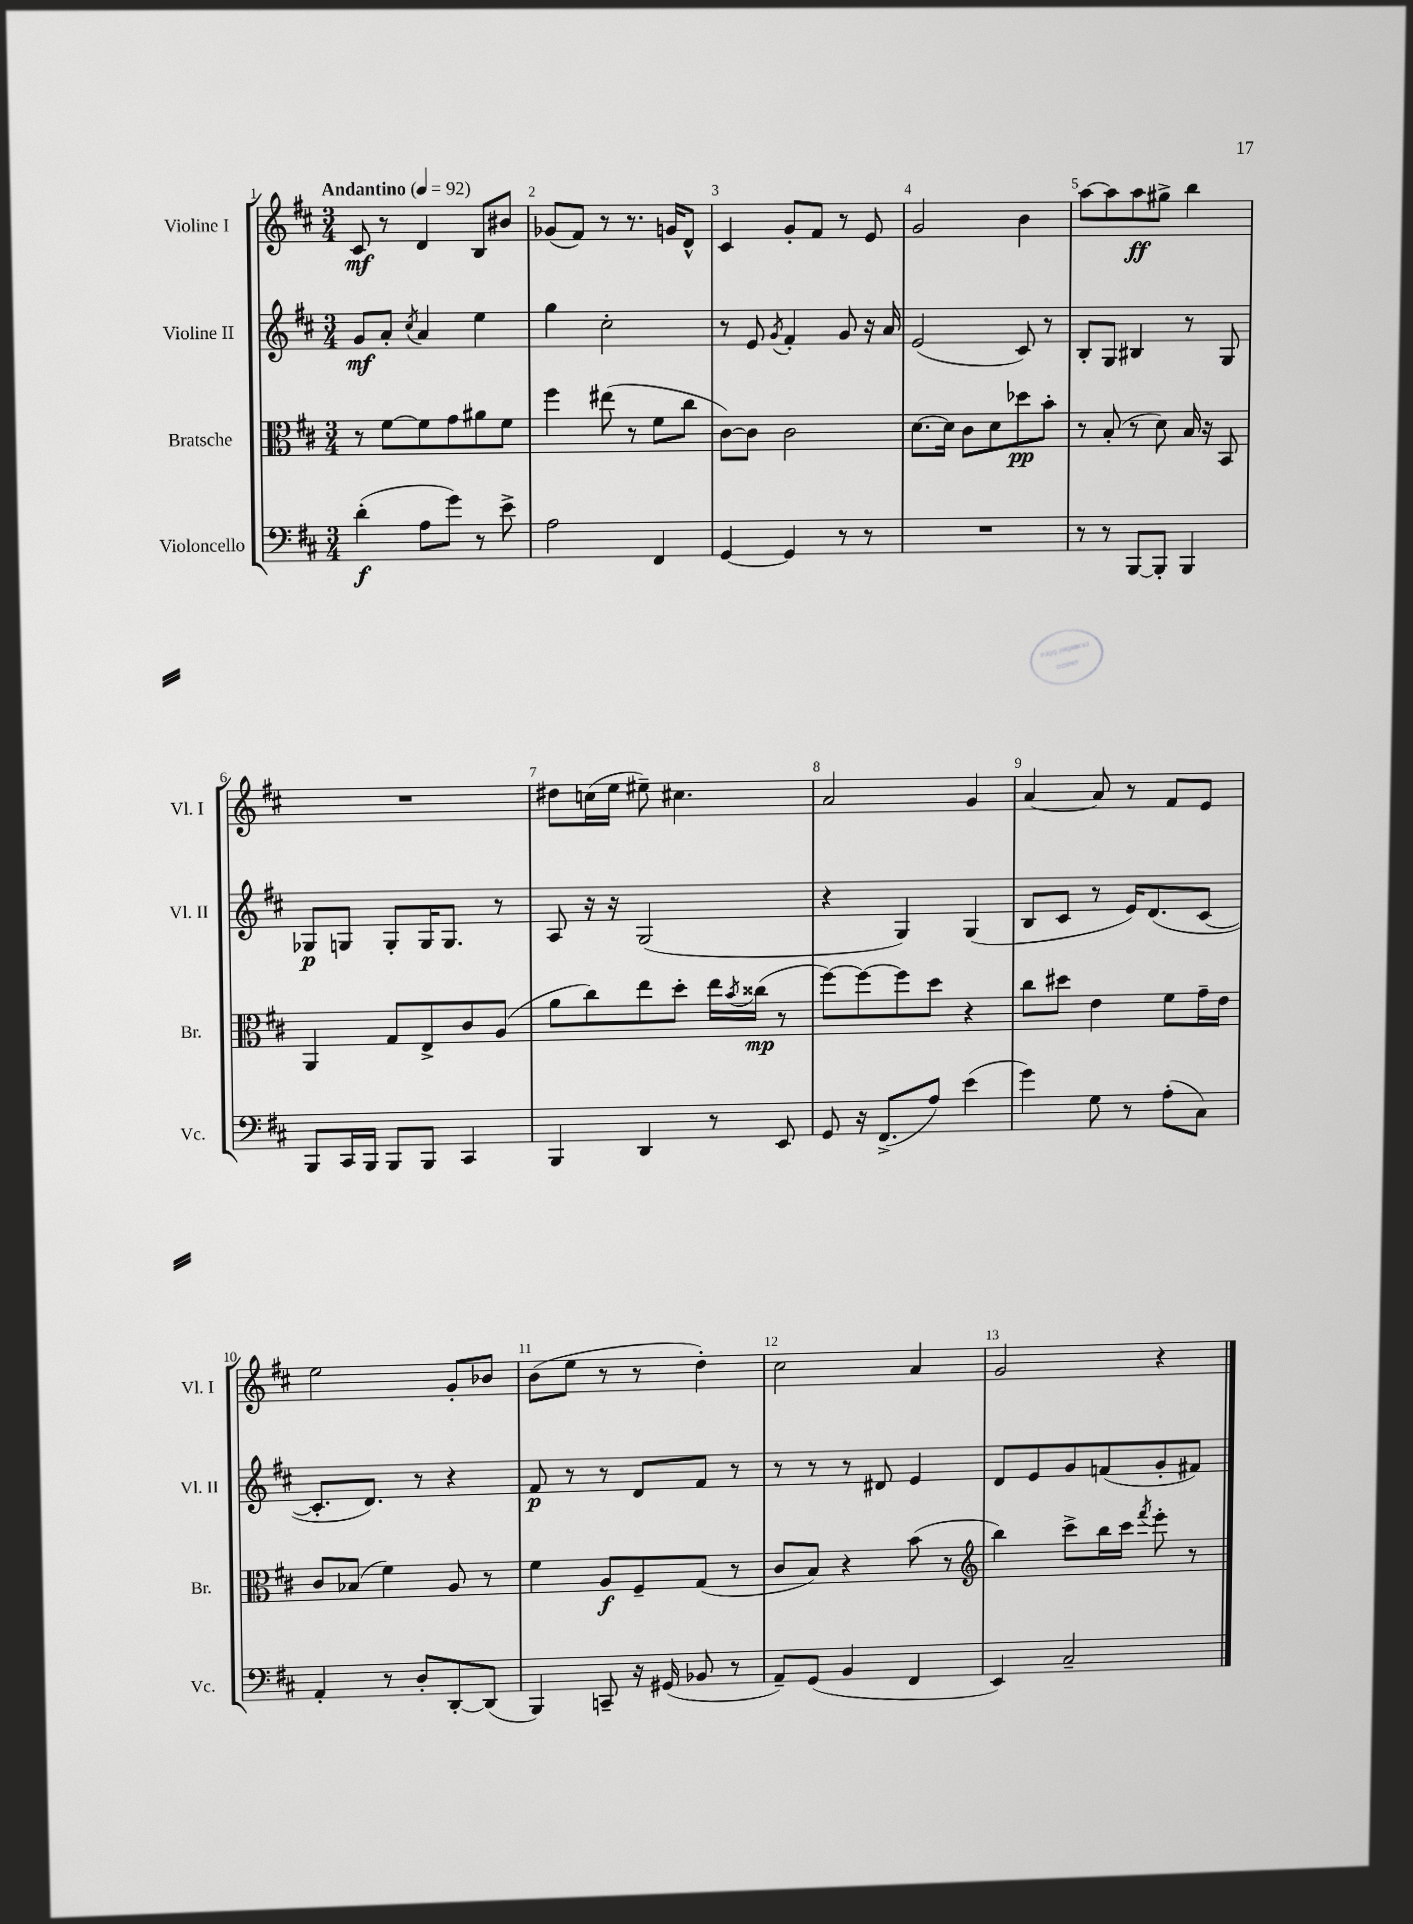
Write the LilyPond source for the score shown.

<<
\new StaffGroup <<
\new Staff = "s0" \with { instrumentName = "Violine I" shortInstrumentName = "Vl. I" } {
    \clef treble \key d \major \numericTimeSignature \time 3/4 \tempo "Andantino" 4 = 92
    cis'8\mf r8 d'4 b8 bis'8 |
    ges'8( fis'8) r8 r8. g'16 d'8-^ |
    cis'4 g'8-. fis'8 r8 e'8 |
    g'2 b'4 |
    a''8~ a''8 a''8\ff gis''8-> b''4 |
    R2. |
    dis''8 c''16( e''16 eis''8--) cis''4. |
    a'2 g'4 |
    a'4~ a'8 r8 fis'8 e'8 |
    e''2 g'8-. bes'8 |
    b'8( e''8 r8 r8 d''4-.) |
    cis''2 a'4 |
    g'2 r4 \bar "|." |
}
\new Staff = "s1" \with { instrumentName = "Violine II" shortInstrumentName = "Vl. II" } {
    \clef treble \key d \major \numericTimeSignature \time 3/4
    g'8\mf a'8-. \acciaccatura { cis''8 } a'4 e''4 |
    g''4 cis''2-. |
    r8 e'8 \acciaccatura { g'8 } fis'4-. g'8 r16 a'16 |
    e'2( cis'8) r8 |
    b8-. g8 bis4 r8 g8 |
    ges8\p g8 g8-. g16 g8. r8 |
    a8 r16 r16 g2( |
    r4 g4) g4( |
    b8 cis'8 r8 e'16) d'8.( cis'8~ |
    cis'8.-. d'8.) r8 r4 |
    fis'8\p r8 r8 d'8 fis'8 r8 |
    r8 r8 r8 dis'8 e'4 |
    d'8 e'8 g'8 f'8( g'8-. fis'8) \bar "|." |
}
\new Staff = "s2" \with { instrumentName = "Bratsche" shortInstrumentName = "Br." } {
    \clef alto \key d \major \numericTimeSignature \time 3/4
    r8 fis'8~ fis'8 g'8 ais'8 fis'8 |
    fis''4 eis''8( r8 fis'8 cis''8 |
    cis'8~) cis'8 cis'2 |
    d'8.~ d'16 cis'8 d'8 des''8\pp b'8-. |
    r8 b8-.( r8 d'8) b16 r16 b,8 |
    a,4 g8 e8-> cis'8 a8( |
    a'8 cis''8) e''8 d''8-. e''16 \acciaccatura { b'8 } cisis''16\mp( r8 |
    fis''8~) fis''8~ fis''8 d''8 r4 |
    cis''8 dis''8 e'4 fis'8 g'16-- e'16 |
    cis'8 bes8( fis'4) a8 r8 |
    fis'4 a8\f fis8-- g8( r8 |
    cis'8 b8) r4 b'8( r8 |
    \clef treble b''4) cis'''8-> b''16 cis'''16 \acciaccatura { fis'''8 } e'''8-. r8 \bar "|." |
}
\new Staff = "s3" \with { instrumentName = "Violoncello" shortInstrumentName = "Vc." } {
    \clef bass \key d \major \numericTimeSignature \time 3/4
    d'4-.\f( a8 g'8) r8 e'8-> |
    a2 fis,4 |
    g,4~ g,4 r8 r8 |
    R2. |
    r8 r8 b,,8~ b,,8-. b,,4 |
    b,,8 cis,16 b,,16 b,,8 b,,8 cis,4 |
    b,,4 d,4 r8 e,8 |
    g,8 r16 fis,8.->( a8) e'4( |
    g'4) g8 r8 a8-.( cis8) |
    a,4-. r8 d8-. d,8~-. d,8( |
    b,,4) c,8-- r16 gis,16( bes,8 r8 |
    a,8--) g,8( b,4 fis,4 |
    e,4) cis2-- \bar "|." |
}
>>
>>
\layout { \context { \Score \override BarNumber.break-visibility = ##(#f #t #t) barNumberVisibility = #all-bar-numbers-visible } }
